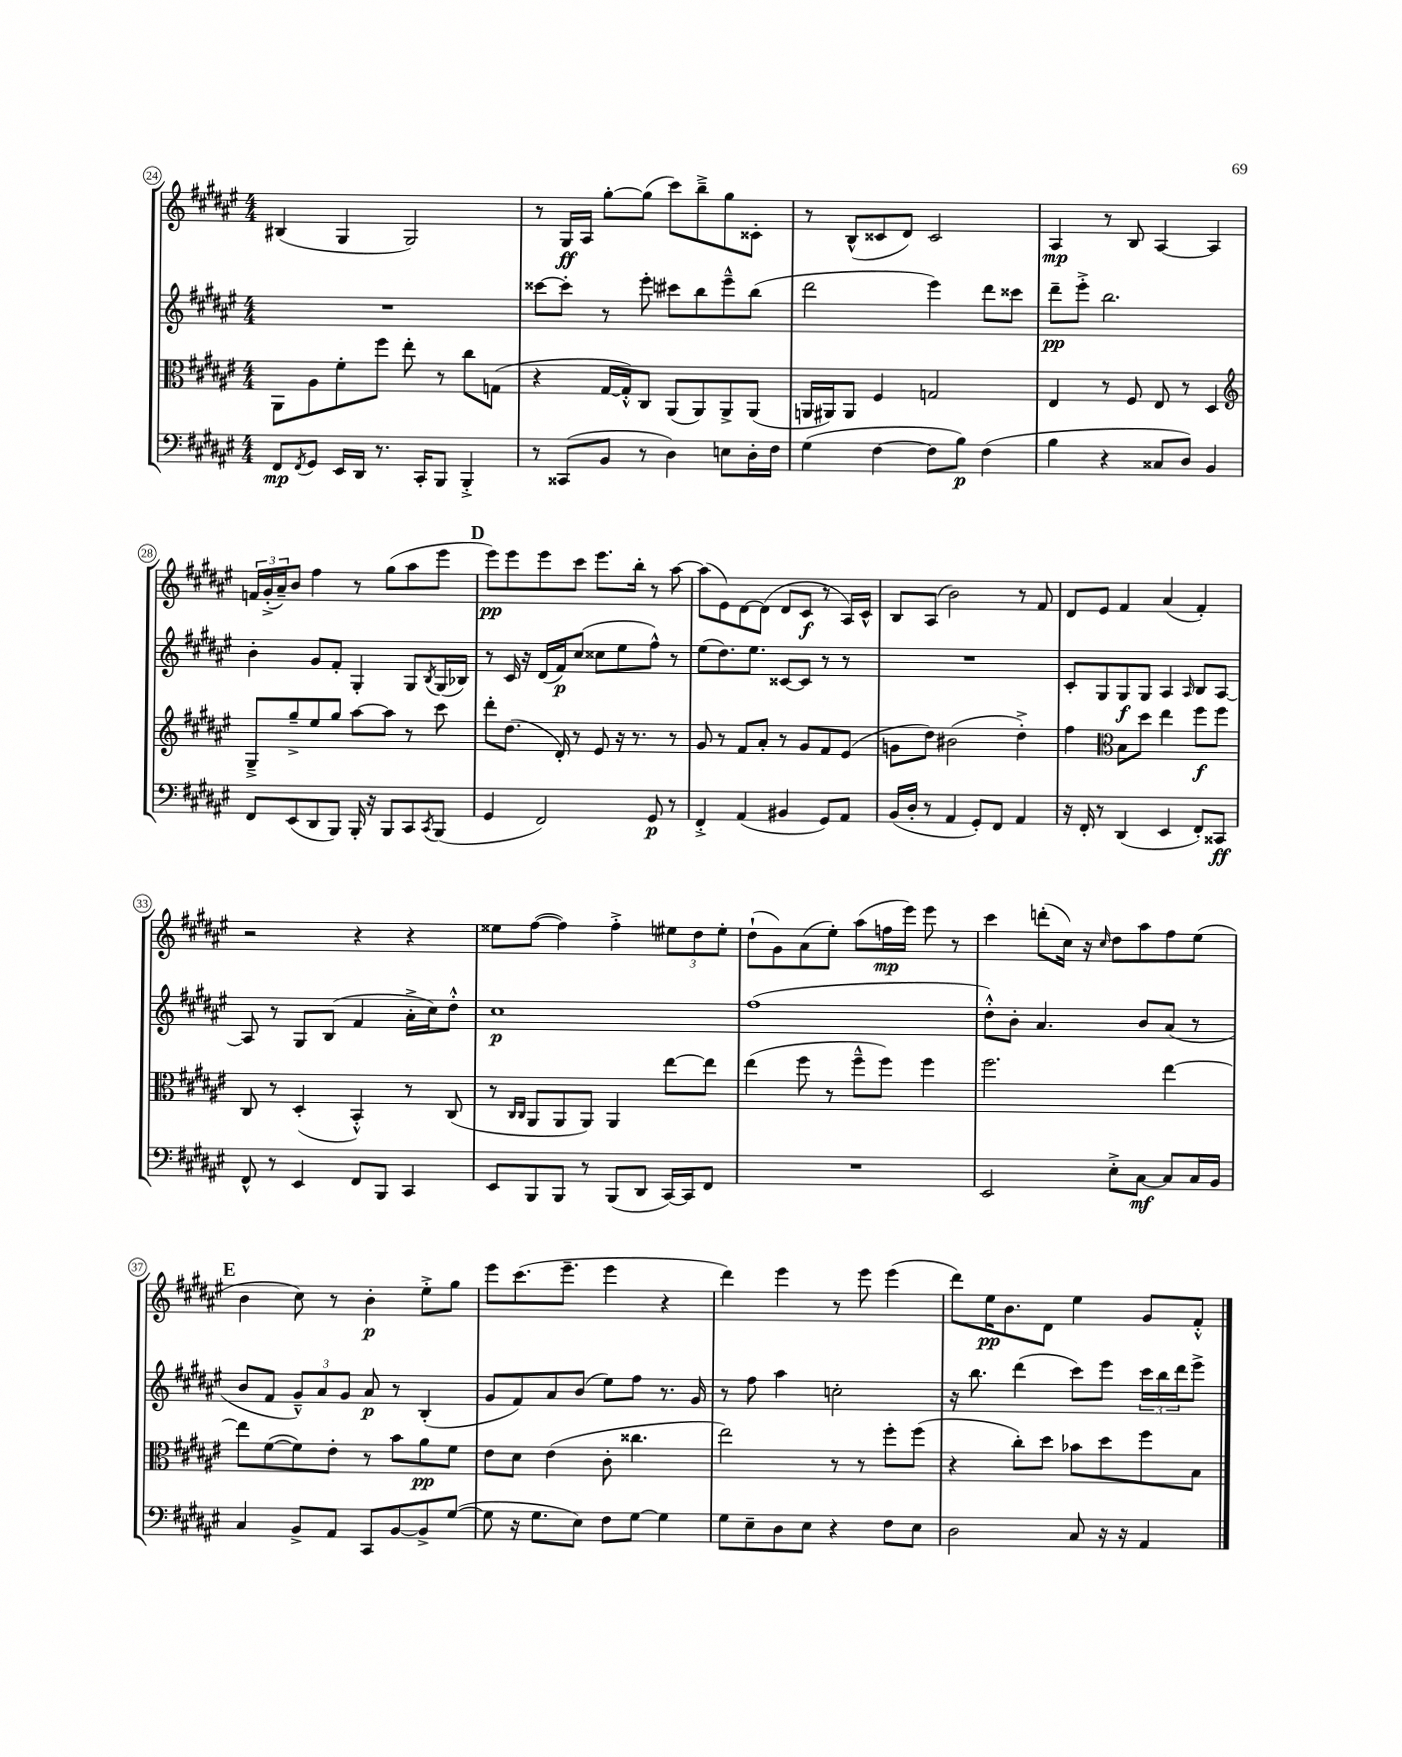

**kern	**dynam	**kern	**dynam	**kern	**dynam	**kern	**dynam
*part4	*part4	*part3	*part3	*part2	*part2	*part1	*part1
*staff4	*staff4	*staff3	*staff3	*staff2	*staff2	*staff1	*staff1
*clefF4	*	*clefC3	*	*clefG2	*	*clefG2	*
*k[f#c#g#d#a#e#]	*	*k[f#c#g#d#a#e#]	*	*k[f#c#g#d#a#e#]	*	*k[f#c#g#d#a#e#]	*
*M4/4	*	*M4/4	*	*M4/4	*	*M4/4	*
=24	=24	=24	=24	=24	=24	=24	=24
8FF#/L	mp	8AA#\L	.	1r	.	(4B#X/	.
8qFF#/	.	.	.	.	.	.	.
8GG#/J	.	8A#\	.	.	.	.	.
16EE#/LL	.	8f#'\	.	.	.	4G#/	.
16DD#/JJ	.	.	.	.	.	.	.
8.r	.	8ff#\J	.	.	.	.	.
.	.	8ee#'\	.	.	.	2G#/)	.
16CC#'/KL	.	.	.	.	.	.	.
8BBB/J	.	8r	.	.	.	.	.
4BBB'^/	.	8cc#\L	.	.	.	.	.
.	.	(8Gn\J	.	.	.	.	.
=25	=25	=25	=25	=25	=25	=25	=25
8r	.	4r	.	[8ccc##X\L	.	8r	.
(8CC##X/L	.	.	.	8ccc##'\J]	.	16G#/LL	ff
.	.	.	.	.	.	16A#/JJ	.
8BB/J	.	[16G#/LL	.	8r	.	[8gg#'\L	.
.	.	16G#'^^/J])	.	.	.	.	.
8r	.	8C#/J	.	8eee#'\	.	(8gg#\J]	.
4D#\)	.	(8AA#/L	.	8ccc#X\L	.	8ccc#\L)	.
.	.	8AA#/)	.	8bb\	.	8bb~^\	.
8En\L	.	8AA#^/	.	8eee#~^^\	.	8gg#\	.
16D#'\L	.	(8AA#/J	.	(8bb\J	.	8c##X'\J	.
16F#\JJ	.	.	.	.	.	.	.
=26	=26	=26	=26	=26	=26	=26	=26
(4G#\	.	16AAn/LL	.	2ddd#\	.	8r	.
.	.	16AA#X/J)	.	.	.	.	.
.	.	8AA#/J	.	.	.	(8B^^/L	.
[4F#\	.	4F#/	.	.	.	8c##X/	.
.	.	.	.	.	.	8d#/J)	.
8F#\L]	.	2Gn/	.	4eee#\)	.	2c##/	.
8B\J)	p	.	.	.	.	.	.
(4F#\	.	.	.	8ddd#\L	.	.	.
.	.	.	.	8ccc##X\J	.	.	.
=27	=27	=27	=27	=27	=27	=27	=27
4B\	.	4E#/	.	8ddd#~\L	pp	4A#/	mp
.	.	.	.	8eee#'^\J	.	.	.
4r	.	8r	.	2.bb\	.	8r	.
.	.	8F#/	.	.	.	8B/	.
8C##X/L	.	8E#/	.	.	.	[4A#/	.
8D#/J)	.	8r	.	.	.	.	.
4BB/	.	4D#/	.	.	.	4A#/]	.
!!LO:LB:g=z
=28	=28	=28	=28	=28	=28	=28	=28
*	*	*clefG2	*	*	*	*	*
8FF#/L	.	8G#~^/L	.	4b'\	.	24fn/LL	.
.	.	.	.	.	.	(24g#'^/	.
.	.	.	.	.	.	24a#~/J)	.
(8EE#/	.	8gg#~^/	.	.	.	8b/J	.
8DD#/	.	8ee#/	.	8g#/L	.	4ff#\	.
8BBB/J)	.	8gg#/J	.	8f#'/J	.	.	.
16BBB'/	.	[8aa#\L	.	4G#'/	.	8r	.
16r	.	.	.	.	.	.	.
8BBB/L	.	8aa#\J]	.	.	.	(8gg#\L	.
8CC#/	.	8r	.	8G#/L	.	8aa#\	.
8qCC#/	.	.	.	8qB/	.	.	.
(8BBB/J	.	8ccc#\	.	(16G#/L	.	8eee#\J	.
.	.	.	.	16B-X/JJ)	.	.	.
!!LO:REH:place=s1:t=D
=29	=29	=29	=29	=29	=29	=29	=29
4GG#/	.	8ddd#'\L	.	8r	.	8eee#\L)	pp
.	.	(8.dd#\J	.	16c#/	.	8eee#\	.
.	.	.	.	16r	.	.	.
2FF#/)	.	.	.	(16d#/LL	.	8eee#\	.
.	.	16d#'/)	.	16f#/J)	p	.	.
.	.	8r	.	(8cc#/J	.	8ccc#\J	.
.	.	8e#/	.	8cc##X\L	.	8.eee#\L	.
.	.	16r	.	8ee#\	.	.	.
.	.	8.r	.	.	.	16bb'\Jk	.
8GG#/	p	.	.	8ff#^^\J)	.	8r	.
8r	.	8r	.	8r	.	[8aa#\	.
=30	=30	=30	=30	=30	=30	=30	=30
4FF#'^/	.	8g#/	.	(8ee#\L	.	(8aa#\L]	.
.	.	8r	.	8.dd#\)	.	8e#\)	.
(4AA#/	.	8f#/L	.	.	.	[8d#\	.
.	.	.	.	8.ee#\J	.	.	.
.	.	8a#'/J	.	.	.	(8d#\J]	.
4BB#X/	.	8r	.	[8c##X/L	.	8d#/L	.
.	.	8g#/L	.	8c##/J]	.	8c#/J	f
8GG#/L)	.	8f#/	.	8r	.	8r	.
8AA#/J	.	(8e#/J	.	8r	.	16A#/LL)	.
.	.	.	.	.	.	16c#^^/JJ	.
=31	=31	=31	=31	=31	=31	=31	=31
(16BB/LL	.	8gn\L	.	1r	.	8B/L	.
16D#'/JJ	.	.	.	.	.	.	.
8r	.	8dd#\J)	.	.	.	(8A#/J	.
4AA#/	.	(2b#X\	.	.	.	2b\)	.
8GG#'/L)	.	.	.	.	.	.	.
8FF#/J	.	.	.	.	.	.	.
4AA#/	.	4dd#'^\)	.	.	.	8r	.
.	.	.	.	.	.	8f#/	.
=32	=32	=32	=32	=32	=32	=32	=32
16r	.	4ff#\	.	8c#'/L	.	8d#/L	.
16FF#'/	.	.	.	.	.	.	.
8r	.	.	.	8G#/	.	8e#/J	.
*	*	*clefC3	*	*	*	*	*
(4DD#/	.	8B\L	.	8G#/	f	4f#/	.
.	.	8dd#\J	.	8G#/J	.	.	.
4EE#/	.	4ee#\	.	4A#/	.	(4a#/	.
.	.	.	.	16qqA#/	.	.	.
8FF#'/L)	.	8ff#\L	f	8B/L	.	4f#'/)	.
8CC##X/J	ff	8ff#\J	.	[8A#/J	.	.	.
!!LO:LB:g=z
=33	=33	=33	=33	=33	=33	=33	=33
8FF#^^/	.	8C#/	.	8A#/]	.	2r	.
8r	.	8r	.	8r	.	.	.
4EE#/	.	(4D#'/	.	8G#/L	.	.	.
.	.	.	.	(8B/J	.	.	.
8FF#/L	.	4BB'^^/)	.	4f#/	.	4r	.
8BBB/J	.	.	.	.	.	.	.
4CC#/	.	8r	.	16a#'^\LL	.	4r	.
.	.	.	.	16cc#\J)	.	.	.
.	.	(8C#/	.	8dd#'^^\J	.	.	.
=34	=34	=34	=34	=34	=34	=34	=34
8EE#/L	.	8r	.	1cc#	p	8ee##X\L	.
.	.	16qqC#/LL	.	.	.	.	.
.	.	16qqC#/JJ	.	.	.	.	.
8BBB/	.	8AA#/L	.	.	.	([8ff#\J	.
8BBB/J	.	8AA#/	.	.	.	4ff#\])	.
8r	.	8AA#/J)	.	.	.	.	.
(8BBB/L	.	4AA#/	.	.	.	4ff#'^\	.
8DD#/J	.	.	.	.	.	.	.
[16CC#/LL)	.	[8ee#\L	.	.	.	12ee#X\L	.
16CC#/J]	.	.	.	.	.	.	.
.	.	.	.	.	.	12dd#\	.
8FF#/J	.	8ee#\J]	.	.	.	.	.
.	.	.	.	.	.	12ee#'\J	.
=35	=35	=35	=35	=35	=35	=35	=35
1r	.	(4ee#\	.	(1ff#	.	(8dd#`\L	.
.	.	.	.	.	.	8g#\)	.
.	.	8ff#\	.	.	.	(8a#\	.
.	.	8r	.	.	.	8ee#'\J)	.
.	.	8ff#~^^\L	.	.	.	(8aa#\L	.
.	.	8ff#\J)	.	.	.	16ffn\L	mp
.	.	.	.	.	.	16eee#\JJ)	.
.	.	4ff#\	.	.	.	8eee#\	.
.	.	.	.	.	.	8r	.
=36	=36	=36	=36	=36	=36	=36	=36
2EE#/	.	2.ff#\	.	8dd#'^^\L)	.	4ccc#\	.
.	.	.	.	8b'\J	.	.	.
.	.	.	.	4.a#/	.	(8dddn'\L	.
.	.	.	.	.	.	16cc#\Jk)	.
.	.	.	.	.	.	16r	.
.	.	.	.	.	.	16qqcc#/	.
8E#'^\L	.	.	.	.	.	8dd#\L	.
[8C#\J	mf	.	.	8b/L	.	8aa#\	.
8C#/L]	.	[4ee#\	.	(8a#/J	.	8ff#\	.
16C#/L	.	.	.	8r	.	(8ee#\J	.
16BB/JJ	.	.	.	.	.	.	.
!!LO:LB:g=z
!!LO:REH:place=s1:t=E
=37	=37	=37	=37	=37	=37	=37	=37
4C#/	.	8ee#\L]	.	8b/L	.	4b\	.
.	.	([8f#\	.	8f#/J	.	.	.
8BB^/L	.	8f#\])	.	12g#~^^/L)	.	8cc#\)	.
.	.	.	.	12a#/	.	.	.
8AA#/J	.	8e#'\J	.	.	.	8r	.
.	.	.	.	12g#/J	.	.	.
8CC#/L	.	8r	.	8a#/	p	4b'\	p
[8BB/	.	8b\L	.	8r	.	.	.
8BB^/]	.	8a#\	pp	(4B'/	.	8ee#'^\L	.
([8G#/J	.	8f#\J	.	.	.	8gg#\J	.
=38	=38	=38	=38	=38	=38	=38	=38
8G#\]	.	8e#\L	.	8g#/L	.	8eee#\L	.
16r	.	8d#\J	.	8f#/)	.	(8.ccc#\	.
8.G#\L	.	.	.	.	.	.	.
.	.	(4e#\	.	8a#/	.	.	.
.	.	.	.	.	.	8.eee#~\J	.
8E#\J)	.	.	.	(8b/J	.	.	.
8F#\L	.	8c#'\	.	8ee#\L)	.	4eee#\	.
[8G#\J	.	4.cc##X\	.	8ff#\J	.	.	.
4G#\]	.	.	.	8.r	.	4r	.
.	.	.	.	16g#/	.	.	.
=39	=39	=39	=39	=39	=39	=39	=39
8G#\L	.	2ee#\)	.	8r	.	4ddd#\)	.
8E#~\	.	.	.	8ff#\	.	.	.
8D#\	.	.	.	4aa#\	.	4eee#\	.
8E#\J	.	.	.	.	.	.	.
4r	.	8r	.	2ccn'\	.	8r	.
.	.	8r	.	.	.	8eee#\	.
8F#\L	.	8ff#'\L	.	.	.	(4eee#\	.
8E#\J	.	(8ff#\J	.	.	.	.	.
=40	=40	=40	=40	=40	=40	=40	=40
2D#\	.	4r	.	16r	.	8ddd#\L)	.
.	.	.	.	8.bb\	.	.	.
.	.	.	.	.	.	16ee#\K	pp
.	.	.	.	.	.	8.b\	.
.	.	8cc#'\L)	.	(4ddd#\	.	.	.
.	.	8dd#\J	.	.	.	8d#\J	.
8C#/	.	8b-X\L	.	8ccc#\L)	.	4ee#\	.
16r	.	8dd#\	.	8eee#\J	.	.	.
16r	.	.	.	.	.	.	.
4AA#/	.	8ff#\	.	24ccc#\LL	.	8g#/L	.
.	.	.	.	24bb\	.	.	.
.	.	.	.	24ddd#\J	.	.	.
.	.	8B\J	.	8eee#^\J	.	8f#'^^/J	.
==	==	==	==	==	==	==	==
*-	*-	*-	*-	*-	*-	*-	*-
